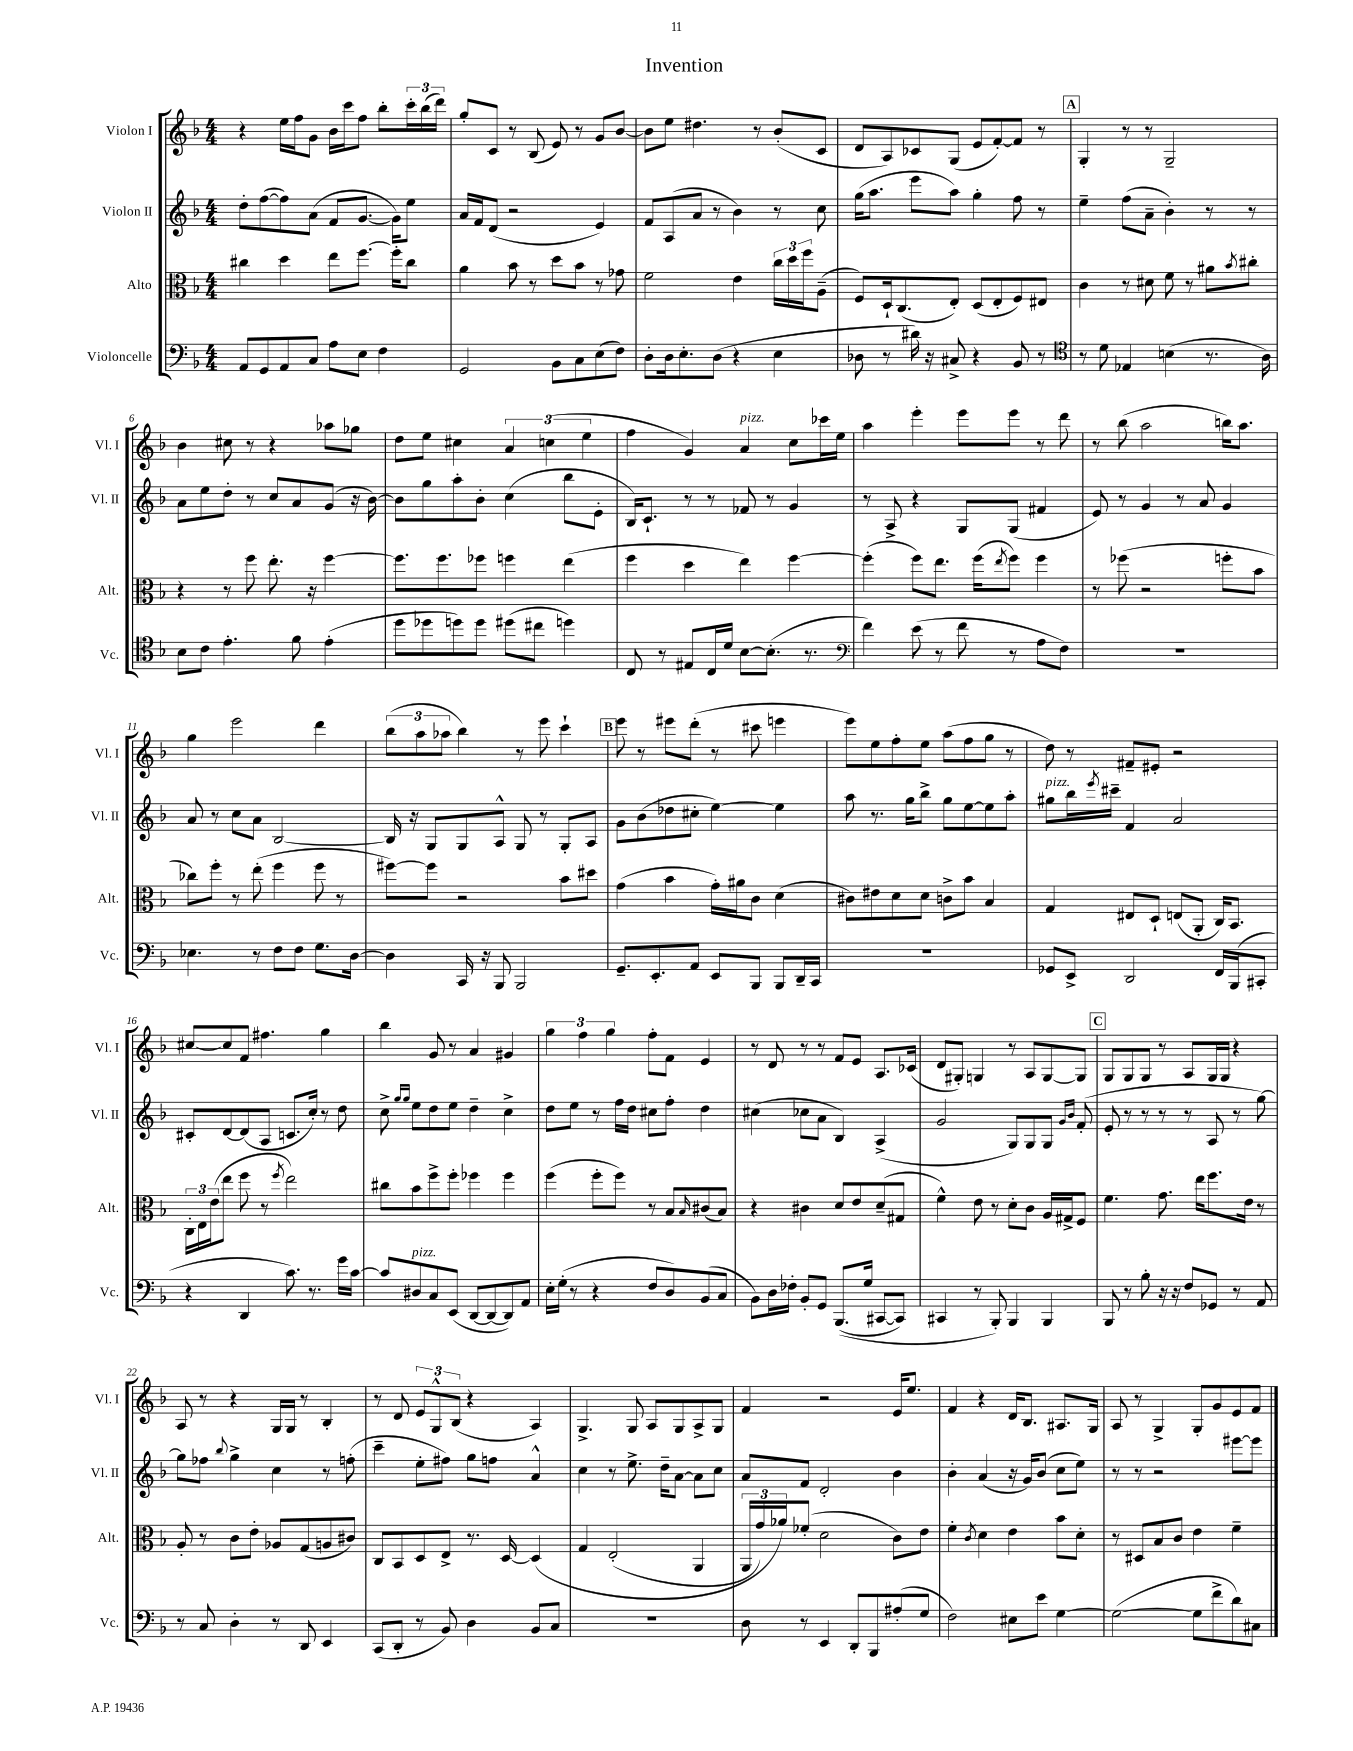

**kern	**kern	**kern	**kern
*part4	*part3	*part2	*part1
*staff4	*staff3	*staff2	*staff1
*I"Violoncelle	*I"Alto	*I"Violon II	*I"Violon I
*I'Vc.	*I'Alt.	*I'Vl. II	*I'Vl. I
*clefF4	*clefC3	*clefG2	*clefG2
*k[b-]	*k[b-]	*k[b-]	*k[b-]
*M4/4	*M4/4	*M4/4	*M4/4
=1	=1	=1	=1
8AA/L	4cc#X\	8dd'\L	4r
8GG/	.	([8ff\	.
8AA/	4dd\	8ff\])	16ee\LL
.	.	.	16ff\J
8C/J	.	(8a\J	8g\J
8A\L	8ee\L	8f/L	16b-\LL
.	.	.	16ccc\J
8E\J	[8.ff\J	[8.g/J	8ff\J
4F\	.	.	8bb-'\L
.	16ff'\KL]	16g\KL])	.
.	8cc#\J	8ee\J	24ccc'\L
.	.	.	(24bb-\
.	.	.	24ddd\JJ)
=2	=2	=2	=2
2GG/	4a\	16a/LL	8gg'/L
.	.	16f/J	.
.	.	(8d/J	8c/J
.	8b-\	2r	8r
.	8r	.	(8B-/
8BB-\L	8dd\L	.	8e/)
8C\	8b-\J	.	8r
(8E\	8r	4e/)	8g/L
8F\J)	8g-X\	.	[8b-/J
=3	=3	=3	=3
8D'\L	2f\	8f/L	8b-\L]
16D\k	.	(8A/	8ee\J
8.E'\	.	.	.
.	.	8a/J	4.dd#X\
(8D\J	.	8r	.
4r	4e\	4b-\)	.
.	.	.	8r
4E\	24cc\LL	8r	(8b-'/L
.	24dd\	.	.
.	24ff\J	.	.
.	(8A~\J	8cc\	8c/J
=4	=4	=4	=4
8D-X\	8F/L)	(16gg\KL	8d/L
.	.	8.aa\J	.
8r	16D`/k	.	8A/)
.	(8.C/	.	.
16d#X\)	.	8eee\L	8c-X/
16r	.	.	.
8C#X^/	8E'/J)	8aa\J)	(8G/J
4r	(8D/L	4gg'\	8e/L
.	8E'/	.	[8f'/)
8BB-/	8F/)	8ff\	8f/J]
8r	8E#X/J	8r	8r
!!LO:REH:place=s1:t=A
=5	=5	=5	=5
*clefC4	*	*	*
8r	4c\	4ee~\	4G'/
8d\	.	.	.
4E-X/	8r	(8ff\L	8r
.	8d#X\	8a~\J	8r
(4Bn\	8f\	4b-'\)	2G~/
.	8r	.	.
8.r	8a#X\L	8r	.
.	8qb-/	.	.
.	8cc#X'\J	8r	.
16A\)	.	.	.
!!LO:LB:g=z
=6	=6	=6	=6
8B-\L	4r	8a\L	4b-\
8c\J	.	8ee\	.
4.e'\	8r	8dd'\J	8cc#X\
.	8ff\	8r	8r
.	8.ee'\	8cc/L	4r
8f\	.	8a/	.
.	16r	.	.
(4e'\	[4ff\	(8g/J	8aa-X\L
.	.	16r	8gg-X\J
.	.	[16b-\)	.
=7	=7	=7	=7
8dd\L	8.ff\L]	8b-\L]	8dd\L
8dd-X\	.	8gg\	8ee\J
.	8.ff\	.	.
8ddn\)	.	8aa'\	4cc#X\
8dd\J	8ff-X\J	8b-'\J	.
(8dd#X\L	4ffn\	(4cc\	6a/
8cc#X\J	.	.	.
.	.	.	(6ccn\
4ddn\)	(4ee\	8bb-\L	.
.	.	.	6ee\
.	.	8e'\J	.
=8	=8	=8	=8
8C/	4ff\	16B-/KL)	4ff\
.	.	8.c`/J	.
8r	.	.	.
8E#X/L	4dd\	8r	4g/)
16C/L	.	8r	.
16d/JJ	.	.	.
!	!	!	!LO:TX:a:i:t=pizz.
[8B-\L	4ee\)	8f-X/	4a/
(8.B-'\J]	.	8r	.
.	[4ff\	4g/	8cc\L
8.r	.	.	.
.	.	.	16ccc-X\L
.	.	.	16ee\JJ
=9	=9	=9	=9
*clefF4	*	*	*
4f\)	(4ff'\]	8r	4aa\
.	.	8A^/	.
(8e\	8ff\L)	4r	4eee'\
8r	8.ee\J	.	.
8f\	.	8G/L	8eee\L
.	(16ff\KL	.	.
.	8qee/	.	.
8r	8ff\J)	(8G/J	8eee\J
8A\L	4ff\	4f#X/	8r
8F\J)	.	.	8ddd\
=10	=10	=10	=10
1r	8r	8e/)	8r
.	(8ff-X\	8r	(8bb-\
.	2r	4g/	2aa\
.	.	8r	.
.	.	8a/	.
.	8ffn'\L	4g/	16bbn\KL)
.	.	.	8.aa\J
.	8b-\J	.	.
!!LO:LB:g=z
=11	=11	=11	=11
4.E-X\	8cc-X\L)	8a/	4gg\
.	8ff'\J	8r	.
.	8r	8cc\L	2eee\
8r	(8ee'\	8a\J	.
8F\L	4ff\	[2B-/	.
8F\J	.	.	.
8.G\L	8ff\	.	4ddd\
.	8r	.	.
[16D\Jk	.	.	.
=12	=12	=12	=12
4D\]	[8ff#X\L)	16B-/]	(12bb-\L
.	.	16r	.
.	.	.	12aa\
.	8ff#\J]	8G/L	.
.	.	.	12aa-X\J
16CC/	2r	8G/	4bb-\)
16r	.	.	.
8BBB-/	.	8A^^/J	.
2BBB-/	.	8G/	8r
.	.	8r	8eee\
.	8b-\L	8G'/L	4ccc`\
.	8dd#X\J	8A/J	.
!!LO:REH:place=s1:t=B
=13	=13	=13	=13
8.GG~/L	(4g\	8g\L	8eee\
.	.	(8b-\	8r
8.EE'/	.	.	.
.	4b-\	8dd-X\	8eee#X\L
8AA/J	.	8cc#X'\J	(8ddd'\J
8EE/L	16g'\LL)	[4ee\)	8r
.	16a#X\J	.	.
8BBB-/J	8c\J	.	8ccc#X\
8BBB-/L	(4d\	4ee\]	4eeen\
16DD~/L	.	.	.
16CC/JJ	.	.	.
=14	=14	=14	=14
1r	8c#X\L)	8aa\	8eee\L)
.	8e#X\	8.r	8ee\
.	8d\	.	8ff'\
.	.	16gg\KL	.
.	8d\J	8bb-^\J	8ee\J
.	8cn^\L	8gg\L	(8aa\L
.	8b-\J	[8ee\	8ff\
.	4B-/	8ee\]	8gg\J
.	.	8aa'\J	8r
=15	=15	=15	=15
!	!	!LO:TX:a:i:t=pizz.	!
8GG-X/L	4G/	8gg#X\L	8dd\)
8EE^/J	.	16bb-\L	8r
.	.	8qeee/	.
.	.	16ccc#X~\JJ	.
2DD/	8E#X/L	4f/	8f#X~/L
.	8D`/J	.	8e#X'/J
.	(8En/L	2a/	2r
.	8AA'/J	.	.
16FF/LL	16C/KL)	.	.
(16BBB-/J	8.BB-/J	.	.
8CC#X'/J	.	.	.
!!LO:LB:g=z
=16	=16	=16	=16
4r	24C'\LL	8c#X'/L	[8cc#X/L
.	24E\	.	.
.	(24e\J	.	.
.	8ee\J	[8d/	8cc#/]
4DD/	8ff\	(8d/]	8f/J
.	8r	8A/J	4.ff#X\
.	8qff/	.	.
8.c\)	2ee\)	8.cn/L	.
8.r	.	16cc'/Jk)	.
.	.	8r	4gg\
16g\LL	.	8dd\	.
[16c\JJ	.	.	.
=17	=17	=17	=17
8c/L]	8cc#X\L	8cc^\	4bb-\
.	.	16qqgg/LL	.
.	.	16qqgg/JJ	.
!LO:TX:a:i:t=pizz.	!	!	!
8D#X/	8b-\	8ee\L	.
8C/	8ff^\	8dd\	8g/
(8EE/J	8ff'\J	8ee\J	8r
[8DD/L	4ff-X\	4dd~\	4a/
8DD/_	.	.	.
8DD/])	4ff-\	4cc^\	4g#X/
8AA/J	.	.	.
=18	=18	=18	=18
16E'\LL	(4ff\	8dd\L	6gg\
(16G'\JJ	.	.	.
8r	.	8ee\J	.
.	.	.	6ff\
4r	8ff'\L	8r	.
.	.	.	6gg\
.	8ff\J)	16ff\LL	.
.	.	16dd\JJ	.
8F/L	8r	8cc#X\L	8ff'\L
8D/)	8B-/L	8ff'\J	8f\J
.	16qqB-/	.	.
(8BB-/	(8c#X/	4dd\	4e/
8C/J	8B-/J)	.	.
=19	=19	=19	=19
8BB-\L)	4r	(4cc#X\	8r
16D\L	.	.	8d/
16F-X'\JJ	.	.	.
8BB-'/L	4c#X\	8cc-X\L	8r
8GG/J	.	8a\J	8r
((8.BBB-/L	8d/L	4B-/)	8f/L
.	8e/	.	8e/J
16G/Jk	.	.	.
[8CC#X/L	(8d~/	(4A^/	8.A/L
8CC#/J])	8G#X/J	.	.
.	.	.	(16c-X/Jk
=20	=20	=20	=20
4CC#X/	4f^^\)	2g/	8d/L
.	.	.	8G#X'/J)
8r	8e\	.	4Gn/
8BBB-'/)	8r	.	.
4BBB-/	8d'\L	8G/L)	8r
.	8c\J	8G/	8A/L
4BBB-/	16A/LL	8G/J	[8G/
.	16G#X^/J	.	.
.	.	16qqg/LL	.
.	.	16qqb-/JJ	.
.	8F/J	(8f'/	8G/J]
!!LO:REH:place=s1:t=C
=21	=21	=21	=21
8BBB-/	4.f\	8e'/	8G/L
8r	.	8r	8G/
8B-'\	.	8r	8G/J
16r	8.g\	8r	8r
16r	.	.	.
8F/L	.	8r	8A/L
.	16ee\KL	.	.
8GG-X/J	8.ff\	8A/	16G/L
.	.	.	16G/JJ
8r	.	8r	4r
.	16e\Jk	.	.
8AA/	8r	[8gg\)	.
!!LO:LB:g=z
=22	=22	=22	=22
8r	8A'/	8gg\L]	8A/
8C/	8r	8ff-X\J	8r
.	.	8qqbb-/	.
4D'\	8c\L	4gg^\	4r
.	8e'\J	.	.
8r	8A-X/L	4cc\	16G/LL
.	.	.	16G/JJ
8DD/	(8G/	.	8r
4EE/	8An/	8r	4B-'/
.	8c#X/J)	(8ffn'\	.
=23	=23	=23	=23
(8CC/L	8C/L	4ccc~\	8r
8DD'/J	8BB-/	.	8d/
8r	8D/	8ee'\L	12e/L
.	.	.	12G^^/
8BB-/)	8E^/J	8ff#X\J)	.
.	.	.	(12B-/J
4D\	8.r	8gg\L	4r
.	.	8ffn\J	.
.	[16D/	.	.
8BB-/L	(4D/]	4a^^/	4A/)
8C/J	.	.	.
=24	=24	=24	=24
1r	4G/	4cc\	4.G^/
.	(2E'/	8r	.
.	.	8.ee^\	8G/
.	.	.	8A/L
.	.	16dd~\KL	.
.	.	[8a\J	8G/
.	4AA/	8a\L]	8A^/
.	.	8cc\J	8G/J
=25	=25	=25	=25
8D\	24AA/LL	8a/L	4f/
.	24g/)	.	.
.	24a-X/J)	.	.
8r	(8f-X'/J	8f/J	.
4EE/	2d\	2d'/	2r
8DD'/L	.	.	.
8BBB-/	.	.	.
(8A#X'/	8c\L)	4b-\	16e/KL
.	.	.	8.ee/J
8G/J	8e\J	.	.
=26	=26	=26	=26
2F\)	4f'\	4b-'\	4f/
.	8qc/	.	.
.	4d\	(4a/	4r
8E#X\L	4e\	16r	16d/KL
.	.	16g/KL)	8.B-/J
8e\J	.	(8b-/J	.
[4G\	8b-\L	8cc\L	8.A#X/L
.	8d'\J	8ee\J)	.
.	.	.	16G/Jk
=27	=27	=27	=27
(2G\_	8r	8r	8A/
.	8D#X/L	8r	8r
.	8B-/	2r	4G^/
.	8c/J	.	.
8G\L]	4e\	.	8G'/L
8f^\	.	.	8g/
8d\)	4f~\	[8eee#X\L	8e/
8C#X\J	.	8eee#\J]	8f/J
==	==	==	==
*-	*-	*-	*-
